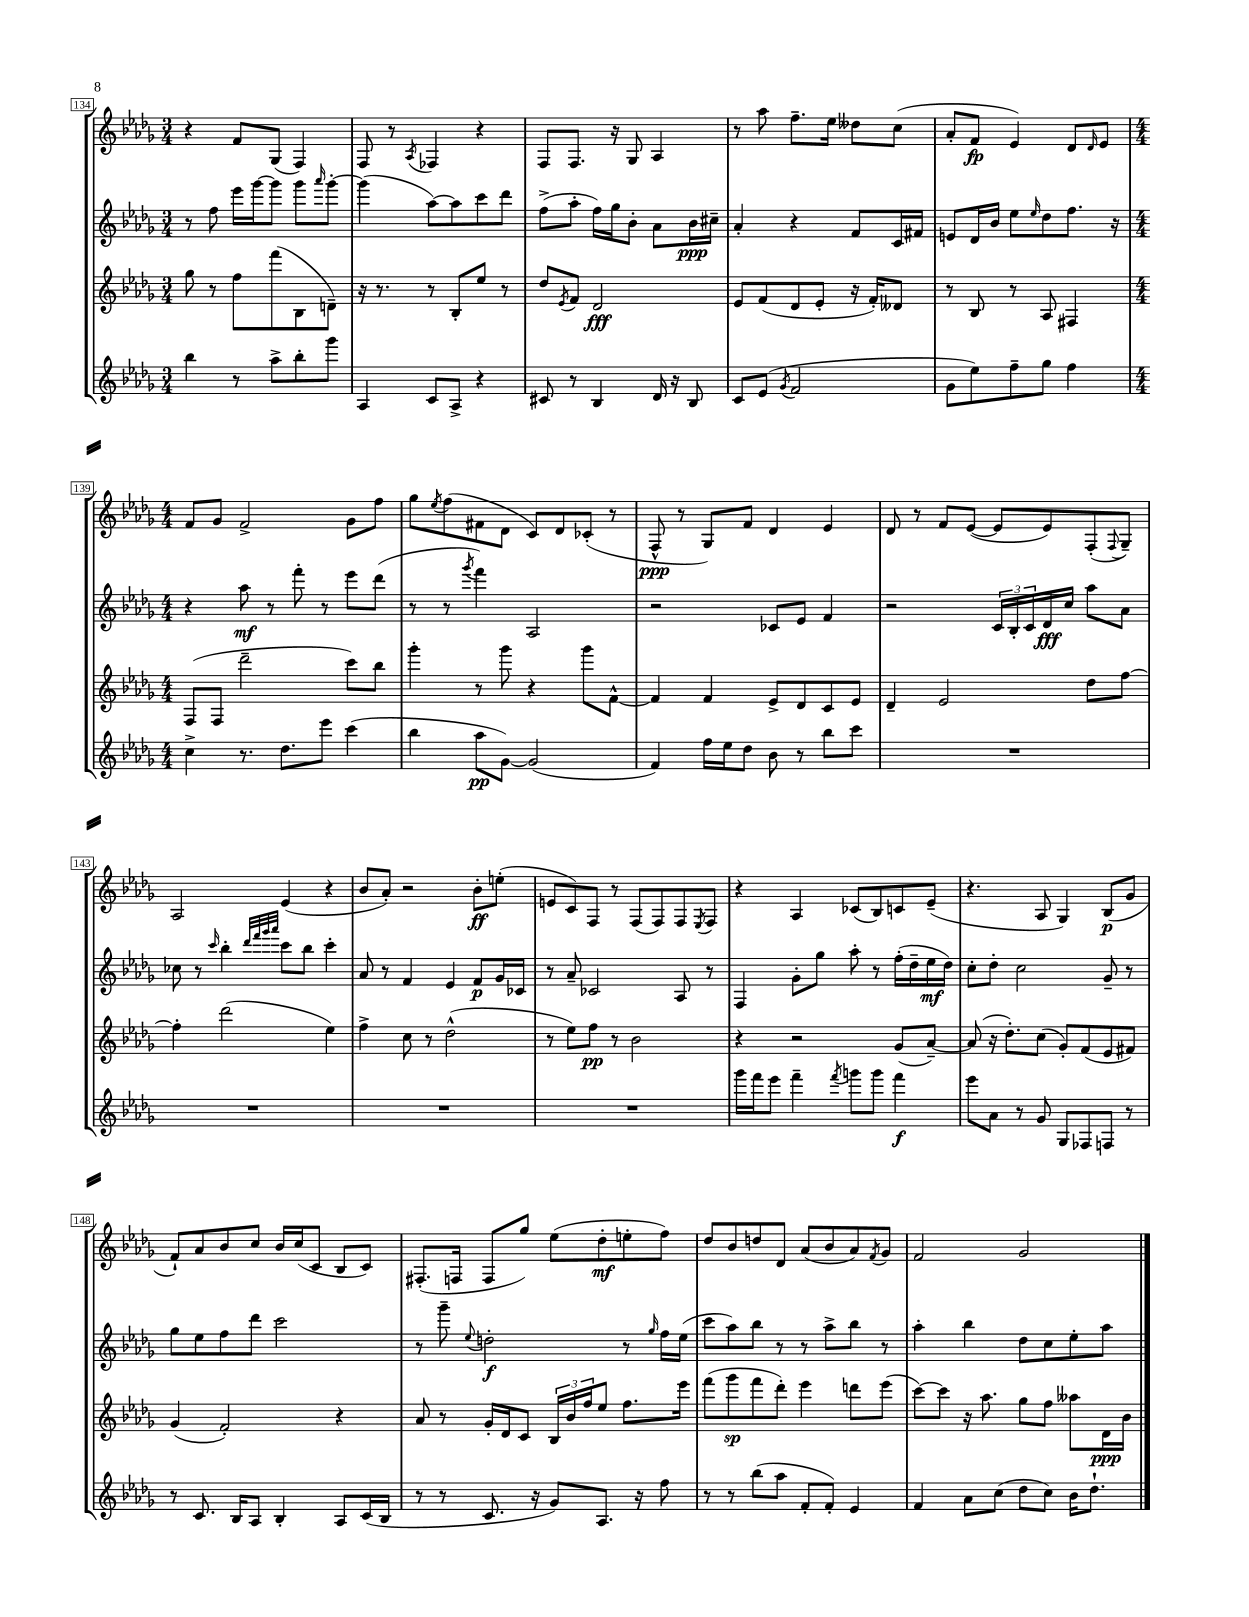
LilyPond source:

<<
\new StaffGroup <<
\new Staff = "s0" {
    \clef treble \key des \major \numericTimeSignature \time 3/4
    r4 f'8 ges8( f4) |
    f8 r8 \acciaccatura { aes8 } fes4 r4 |
    f8 f8. r16 ges8 aes4 |
    r8 aes''8 f''8.-- ees''16 deses''8 c''8( |
    aes'8-. f'8\fp ees'4) des'8 \grace { des'16 } ees'8 |
    \numericTimeSignature \time 4/4 f'8 ges'8 f'2-> ges'8 f''8 |
    ges''8 \acciaccatura { ees''8 } f''8( fis'8 des'8 c'8) des'8 ces'8-.( r8 |
    f8-^\ppp r8 ges8) f'8 des'4 ees'4 |
    des'8 r8 f'8 ees'8~( ees'8 ees'8) f8-.( \appoggiatura { f8 } ges8--) |
    aes2 ees'4( r4 |
    bes'8 aes'8-.) r2 bes'8-.\ff e''8-.( |
    e'8 c'8) f8 r8 f8( f8) f8 \acciaccatura { ees8 } f8 |
    r4 aes4 ces'8( bes8) c'8 ees'8--( |
    r4. aes8 ges4) bes8\p( ges'8 |
    f'8-!) aes'8 bes'8 c''8 bes'16 c''16( c'8 bes8 c'8) |
    fis8.-.( f16 f8 ges''8) ees''8( des''8-.\mf e''8-. f''8) |
    des''8 bes'8 d''8 des'8 aes'8( bes'8 aes'8) \acciaccatura { f'8 } ges'8 |
    f'2 ges'2 \bar "|." |
}
\new Staff = "s1" {
    \clef treble \key des \major \numericTimeSignature \time 3/4
    r8 f''8 ees'''16 ges'''16~ ges'''8 ges'''8 \grace { aes'''16 } ges'''8~-. |
    ges'''4( aes''8~) aes''8 c'''8 des'''8 |
    f''8->( aes''8-. f''16) ges''16 bes'8-. aes'8 bes'16\ppp cis''16-- |
    aes'4-. r4 f'8 c'16 fis'16 |
    e'8 des'16 bes'16 ees''8 \grace { ees''16 } des''8 f''8. r16 |
    \numericTimeSignature \time 4/4 r4 aes''8\mf r8 f'''8-. r8 ees'''8 des'''8( |
    r8 r8 \acciaccatura { ges'''8 } f'''4) aes2 |
    r2 ces'8 ees'8 f'4 |
    r2 \tuplet 3/2 { c'16 bes16-. c'16 } des'16\fff c''16 aes''8 aes'8 |
    ces''8 r8 \grace { c'''16 } bes''4-. \grace { des'''32 f'''32 ges'''32 aes'''32 } c'''8 bes''8 c'''4-. |
    aes'8 r8 f'4 ees'4 f'8\p ges'16 ces'16 |
    r8 aes'8-- ces'2 aes8 r8 |
    f4 ges'8-. ges''8 aes''8-. r8 f''16-.( des''16-- ees''16\mf des''16) |
    c''8-. des''8-. c''2 ges'8-- r8 |
    ges''8 ees''8 f''8 des'''8 c'''2 |
    r8 ges'''8-- \appoggiatura { ees''8 } d''2-.\f r8 \grace { ges''16 } f''16 ees''16( |
    c'''8 aes''8) bes''8 r8 r8 aes''8-> bes''8 r8 |
    aes''4-. bes''4 des''8 c''8 ees''8-. aes''8 \bar "|." |
}
\new Staff = "s2" {
    \clef treble \key des \major \numericTimeSignature \time 3/4
    ges''8 r8 f''8 f'''8( bes8 d'8--) |
    r16 r8. r8 bes8-. ees''8 r8 |
    des''8 \acciaccatura { ees'8 } f'8 des'2\fff |
    ees'8 f'8( des'8 ees'8-. r16 f'16-.) deses'8 |
    r8 bes8 r8 aes8 fis4 |
    \numericTimeSignature \time 4/4 f8( f8 des'''2-- c'''8) bes''8 |
    ges'''4-. r8 ges'''8 r4 ges'''8 f'8~-^ |
    f'4 f'4 ees'8-> des'8 c'8 ees'8 |
    des'4-- ees'2 des''8 f''8~ |
    f''4-. des'''2( ees''4) |
    f''4-> c''8 r8 des''2-^( |
    r8 ees''8) f''8\pp r8 bes'2 |
    r4 r2 ges'8( aes'8~--) |
    aes'8( r16 des''8.-.) c''8( ges'8-.) f'8( ees'8 fis'8) |
    ges'4( f'2-.) r4 |
    aes'8 r8 ges'16-. des'16 c'8 \tuplet 3/2 { bes16 bes'16 f''16 } ees''8 f''8. ees'''16 |
    f'''8( ges'''8\sp f'''8 des'''8-.) ees'''4 d'''8 ees'''8( |
    c'''8~) c'''8 r16 aes''8. ges''8 f''8 aeses''8 des'16\ppp bes'16 \bar "|." |
}
\new Staff = "s3" {
    \clef treble \key des \major \numericTimeSignature \time 3/4
    bes''4 r8 aes''8-> bes''8-. ges'''8 |
    aes4 c'8 aes8-> r4 |
    cis'8 r8 bes4 des'16 r16 bes8 |
    c'8 ees'8( \acciaccatura { ges'8 } f'2 |
    ges'8 ees''8) f''8-- ges''8 f''4 |
    \numericTimeSignature \time 4/4 c''4-> r8. des''8. ees'''8 c'''4( |
    bes''4 aes''8\pp ges'8~) ges'2( |
    f'4) f''16 ees''16 des''8 bes'8 r8 bes''8 c'''8 |
    R1 |
    R1 |
    R1 |
    R1 |
    ges'''16 f'''16 ees'''8 f'''4-- \acciaccatura { f'''8 } g'''8 g'''8 f'''4\f |
    ees'''8 aes'8 r8 ges'8 ges8 fes8 f8 r8 |
    r8 c'8. bes16 aes8 bes4-. aes8 c'16( bes16 |
    r8 r8 c'8. r16 ges'8) aes8. r16 f''8 |
    r8 r8 bes''8( aes''8 f'8-. f'8-.) ees'4 |
    f'4 aes'8 c''8( des''8 c''8) bes'16 des''8.-! \bar "|." |
}
>>
>>
\layout { \context { \Score currentBarNumber = #134 \override BarNumber.stencil = #(make-stencil-boxer 0.1 0.3 ly:text-interface::print) } }
